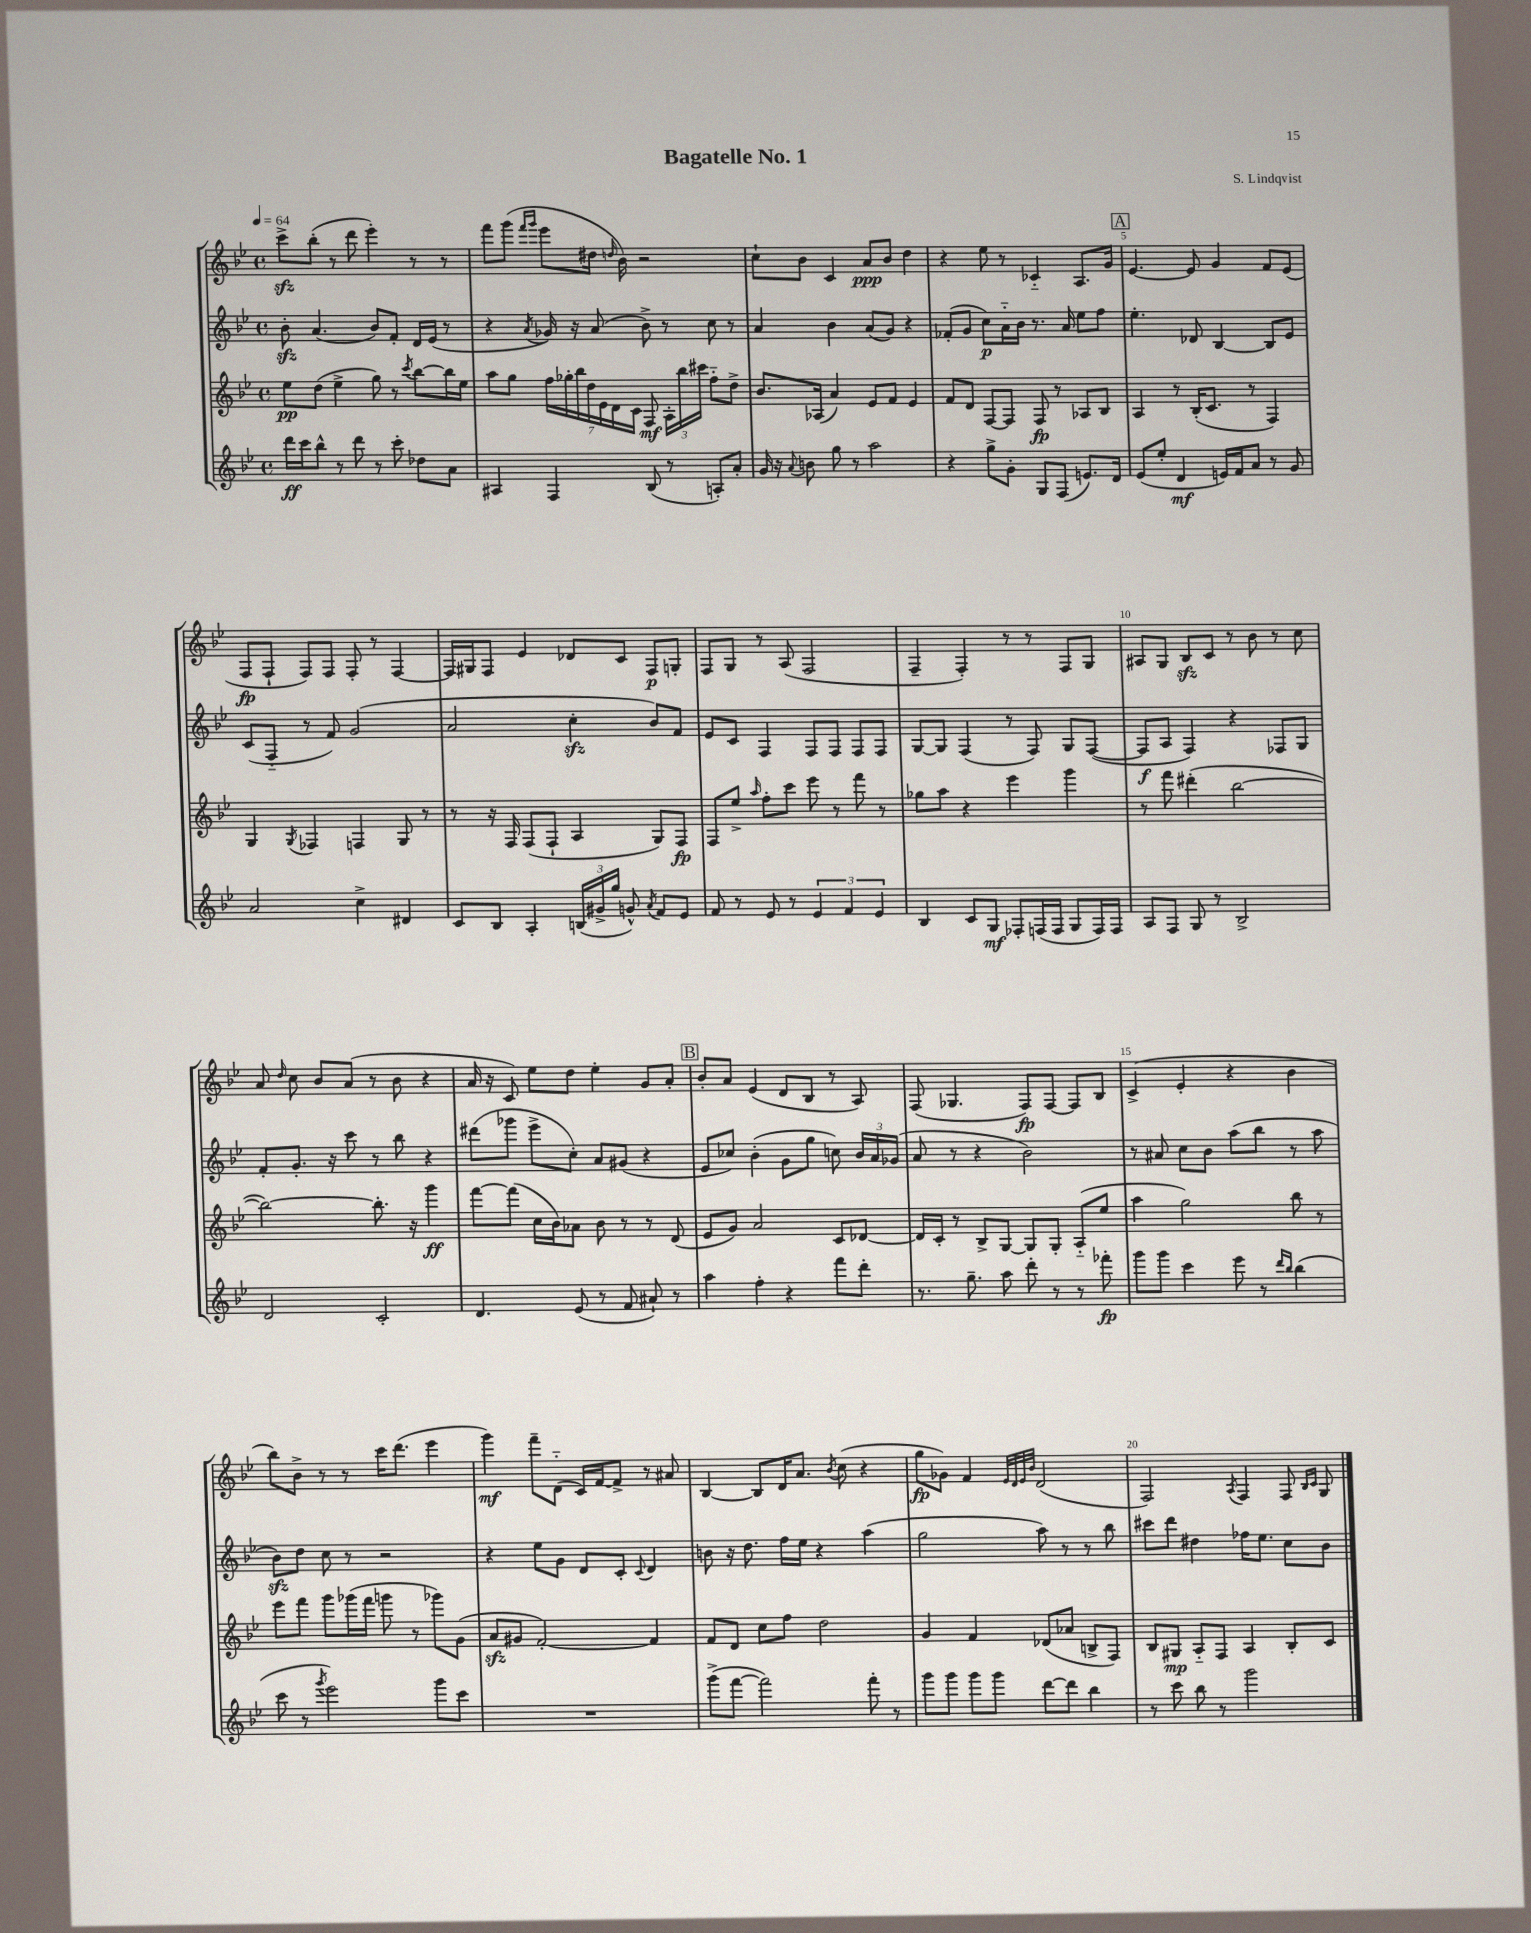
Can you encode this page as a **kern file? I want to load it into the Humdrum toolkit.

**kern	**dynam	**kern	**dynam	**kern	**dynam	**kern	**dynam
*part4	*part4	*part3	*part3	*part2	*part2	*part1	*part1
*staff4	*staff4	*staff3	*staff3	*staff2	*staff2	*staff1	*staff1
*clefG2	*	*clefG2	*	*clefG2	*	*clefG2	*
*k[b-e-]	*	*k[b-e-]	*	*k[b-e-]	*	*k[b-e-]	*
*M4/4	*	*M4/4	*	*M4/4	*	*M4/4	*
*met(c)	*	*met(c)	*	*met(c)	*	*met(c)	*
*MM64	*	*MM64	*	*MM64	*	*MM64	*
=1	=1	=1	=1	=1	=1	=1	=1
16ddd\LL	ff	8ee-\L	pp	8b-zz'\	.	8ccczz^\L	.
16ccc\J	.	.	.	.	.	.	.
8bb-^^\J	.	(8dd\J	.	(4.a/	.	(8bb-'\J	.
8r	.	4ee-^\	.	.	.	8r	.
8ddd\	.	.	.	.	.	8ddd\	.
8r	.	8gg\)	.	8b-/L)	.	4eee-'\)	.
8ccc'\	.	8r	.	8f'/J	.	.	.
.	.	8qccc/	.	.	.	.	.
8dd-X\L	.	[8bb-\L	.	16d/LL	.	8r	.
.	.	.	.	(16e-/JJ	.	.	.
8a\J	.	16bb-\L]	.	8r	.	8r	.
.	.	16ee-\JJ	.	.	.	.	.
=2	=2	=2	=2	=2	=2	=2	=2
4A#X/	.	8aa\L	.	4r	.	8fff\L	.
.	.	8gg\J	.	.	.	(8ggg\J	.
.	.	.	.	.	.	16qqfff/LL	.
.	.	.	.	8qa/	.	16qqggg/JJ	.
4F/	.	28ff\LL	.	16g-X/)	.	8eee-\L	.
.	.	28gg-X'\	.	.	.	.	.
.	.	.	.	16r	.	.	.
.	.	28bb-\	.	.	.	.	.
.	.	28dd\	.	.	.	.	.
.	.	.	.	(8a/	.	16dd#X\Jk	.
.	.	28e-\	.	.	.	.	.
.	.	28d\	.	.	.	.	.
.	.	.	.	.	.	16qqddn/	.
.	.	.	.	.	.	16b-\)	.
.	.	28c\JJ	.	.	.	.	.
(8B-/	.	8F/	mf	8b-^\)	.	2r	.
8r	.	24A'\LL	.	8r	.	.	.
.	.	24bb-\	.	.	.	.	.
.	.	24ccc#X\JJ	.	.	.	.	.
8An'/L)	.	8ff\L	.	8cc\	.	.	.
8a'/J	.	8dd^\J	.	8r	.	.	.
=3	=3	=3	=3	=3	=3	=3	=3
16g/	.	8.b-/L	.	4a/	.	8cc`\L	.
16r	.	.	.	.	.	.	.
8qqa/	.	.	.	.	.	.	.
8bn\	.	.	.	.	.	8b-\J	.
.	.	(16A-X/Jk	.	.	.	.	.
8gg\	.	4a/)	.	4b-\	.	4c/	.
8r	.	.	.	.	.	.	.
2aa\	.	8e-/L	.	(8a/L	.	8a/L	ppp
.	.	8f/J	.	8g/J)	.	8b-/J	.
.	.	4e-/	.	4r	.	4dd\	.
=4	=4	=4	=4	=4	=4	=4	=4
4r	.	8f/L	.	(8f-X'/L	.	4r	.
.	.	8d/J	.	8g/J	.	.	.
8gg^\L	.	[8F/L	.	8cc\L)	p	8ee-\	.
8g'\J	.	8F/J]	.	16a\L	.	8r	.
.	.	.	.	16b-\JJ	.	.	.
8G/L	.	8F/	fp	8.r	.	4c-X/	.
(8F/J	.	8r	.	.	.	.	.
.	.	.	.	16a/	.	.	.
8.en/L)	.	8A-X/L	.	8ee-\L	.	8.A/L	.
.	.	8B-/J	.	8ff\J	.	.	.
16d/Jk	.	.	.	.	.	16g/Jk	.
!!LO:REH:place=s1:t=A
=5	=5	=5	=5	=5	=5	=5	=5
(8e-/L	.	4A/	.	4.ee-'\	.	[4.e-/	.
8ee-'/J	.	.	.	.	.	.	.
4d/	mf	8r	.	.	.	.	.
.	.	(16B-'/KL	.	8d-X/	.	8e-/]	.
.	.	8.c/J	.	.	.	.	.
16en/LL)	.	.	.	[4B-/	.	4g/	.
16f/J	.	.	.	.	.	.	.
8a/J	.	8r	.	.	.	.	.
8r	.	4F/)	.	8B-/L]	.	8f/L	.
8g/	.	.	.	8e-/J	.	(8e-/J	.
!!LO:LB:g=z
=6	=6	=6	=6	=6	=6	=6	=6
2a/	.	4G/	.	(8c/L	.	8F/L	fp
.	.	.	.	8F/J	.	8F`/J	.
.	.	8qG/	.	.	.	.	.
.	.	4F-X/	.	8r	.	8F/L)	.
.	.	.	.	8f/)	.	8F/J	.
4cc^\	.	4Fn/	.	(2g/	.	8F'/	.
.	.	.	.	.	.	8r	.
4d#X/	.	8G/	.	.	.	[4F/	.
.	.	8r	.	.	.	.	.
=7	=7	=7	=7	=7	=7	=7	=7
8c/L	.	8r	.	2a/	.	16F/LL]	.
.	.	.	.	.	.	16G#X/J	.
8B-/J	.	16r	.	.	.	8F/J	.
.	.	16F/	.	.	.	.	.
4A'/	.	(8F/L	.	.	.	4e-/	.
.	.	8F`/J	.	.	.	.	.
(24Bn/LL	.	4A/	.	4cczz'\	.	8d-X/L	.
24g#X^/	.	.	.	.	.	.	.
24gg/JJ	.	.	.	.	.	.	.
8gn^^/)	.	.	.	.	.	8c/J	.
8qa/	.	.	.	.	.	.	.
8f/L	.	8G/L)	.	8b-/L)	.	8F/L	p
8e-/J	.	8F/J	fp	8f/J	.	8Gn'/J	.
=8	=8	=8	=8	=8	=8	=8	=8
8f/	.	8F/L	.	8e-/L	.	8F/L	.
8r	.	8ee-^/J	.	8c/J	.	8G/J	.
.	.	16qqaa/	.	.	.	.	.
8e-/	.	8ff'\L	.	4F/	.	8r	.
8r	.	8ccc\J	.	.	.	(8A/	.
6e-/	.	8eee-\	.	8F/L	.	2F/	.
.	.	8r	.	8F/J	.	.	.
6f/	.	.	.	.	.	.	.
.	.	8fff\	.	8F/L	.	.	.
6e-/	.	.	.	.	.	.	.
.	.	8r	.	8F/J	.	.	.
=9	=9	=9	=9	=9	=9	=9	=9
4B-/	.	8gg-X\L	.	[8G/L	.	4F~/	.
.	.	8aa\J	.	8G/J]	.	.	.
8c/L	.	4r	.	(4F/	.	4F'/)	.
8G/J	mf	.	.	.	.	.	.
8F-X'/L	.	4eee-\	.	8r	.	8r	.
(16Fn/L	.	.	.	8F/)	.	8r	.
16F/JJ	.	.	.	.	.	.	.
8G/L	.	4ggg\	.	8G/L	.	8F/L	.
16F/L)	.	.	.	([8F/J	.	8G/J	.
16F/JJ	.	.	.	.	.	.	.
=10	=10	=10	=10	=10	=10	=10	=10
8A/L	.	8r	.	8F/L]	f	8A#X/L	.
8F/J	.	8fff\	.	8A/J	.	8G/J	.
8G/	.	(4ddd#X'\	.	4F/)	.	8B-zz/L	.
8r	.	.	.	.	.	8c/J	.
2B-^/	.	[2bb-\	.	4r	.	8r	.
.	.	.	.	.	.	8b-\	.
.	.	.	.	8F-X/L	.	8r	.
.	.	.	.	8G/J	.	8cc\	.
!!LO:LB:g=z
=11	=11	=11	=11	=11	=11	=11	=11
2d/	.	2bb-\_)	.	8f'/L	.	8a/	.
.	.	.	.	.	.	16qqdd/	.
.	.	.	.	8.g'/J	.	8cc\	.
.	.	.	.	.	.	8b-/L	.
.	.	.	.	16r	.	.	.
.	.	.	.	8ccc\	.	(8a/J	.
2c'/	.	8.bb-'\]	.	8r	.	8r	.
.	.	.	.	8bb-\	.	8b-\	.
.	.	16r	.	.	.	.	.
.	.	4ggg\	ff	4r	.	4r	.
=12	=12	=12	=12	=12	=12	=12	=12
4.d/	.	[8fff\L	.	(8ddd#X\L	.	16a/	.
.	.	.	.	.	.	16r	.
.	.	(8fff\J]	.	8ggg-X\J	.	8c/)	.
.	.	16cc\LL	.	8eee-^\L	.	8ee-\L	.
.	.	16b-\J)	.	.	.	.	.
(8e-/	.	8a-X\J	.	8cc'\J)	.	8dd\J	.
8r	.	8b-\	.	8a/L	.	4ee-'\	.
8f/	.	8r	.	(8g#X/J	.	.	.
8a#X`/)	.	8r	.	4r	.	8g/L	.
8r	.	(8d/	.	.	.	8a'/J	.
!!LO:REH:place=s1:t=B
=13	=13	=13	=13	=13	=13	=13	=13
4aa\	.	8e-/L	.	8e-/L	.	8b-'/L	.
.	.	8g/J)	.	8cc-X/J)	.	8a/J	.
4ff'\	.	2a/	.	(4b-'\	.	(4e-/	.
4r	.	.	.	8g\L	.	8d/L	.
.	.	.	.	8gg\J	.	8B-/J	.
8fff\L	.	8c/L	.	8ccn\)	.	8r	.
8ddd'\J	.	[8d-X/J	.	24b-/LL	.	8A/)	.
.	.	.	.	24a/	.	.	.
.	.	.	.	(24g-X/JJ	.	.	.
=14	=14	=14	=14	=14	=14	=14	=14
8.r	.	16d-/LL]	.	8a/	.	(8F/	.
.	.	16c'/JJ	.	.	.	.	.
.	.	8r	.	8r	.	4.G-X/	.
8.gg~\	.	.	.	.	.	.	.
.	.	8B-^/L	.	4r	.	.	.
8aa\	.	[8G/J	.	.	.	.	.
8ddd'\	.	8G/L]	.	2b-\)	.	8F/L)	fp
8r	.	8G'/J	.	.	.	[8F/J	.
8r	.	(8A/L	.	.	.	8F/L]	.
8fff-X'\	fp	8ee-/J	.	.	.	8B-/J	.
=15	=15	=15	=15	=15	=15	=15	=15
8ggg\L	.	4aa\	.	8r	.	(4c^/	.
8ggg\J	.	.	.	8a#X/	.	.	.
4ccc\	.	2gg\)	.	8cc\L	.	4e-'/	.
.	.	.	.	8b-\J	.	.	.
8eee-\	.	.	.	(8aa\L	.	4r	.
8r	.	.	.	8bb-\J	.	.	.
16qqddd/LL	.	.	.	.	.	.	.
16qqbb-/JJ	.	.	.	.	.	.	.
(4bb-\	.	8bb-\	.	8r	.	4b-\	.
.	.	8r	.	8aa\	.	.	.
!!LO:LB:g=z
=16	=16	=16	=16	=16	=16	=16	=16
8ccc\	.	8eee-\L	.	8b-zz\L)	.	8bb-\L)	.
8r	.	8fff\J	.	8dd\J	.	8b-^\J	.
8qggg/	.	.	.	.	.	.	.
2eee-\)	.	8ggg\L	.	8cc\	.	8r	.
.	.	(16ggg-X\L	.	8r	.	8r	.
.	.	16fff\JJ	.	.	.	.	.
.	.	8gggn\	.	2r	.	16ccc\KL	.
.	.	.	.	.	.	(8.ddd\J	.
.	.	8r	.	.	.	.	.
8ggg\L	.	8ggg-X\L)	.	.	.	4eee-\	.
8ccc\J	.	(8g\J	.	.	.	.	.
=17	=17	=17	=17	=17	=17	=17	=17
1r	.	8azz/L	.	4r	.	4ggg\)	mf
.	.	8g#X/J	.	.	.	.	.
.	.	[2f'/)	.	8ee-\L	.	8fff~\L	.
.	.	.	.	8g\J	.	(8d\J	.
.	.	.	.	8d/L	.	16c/LL)	.
.	.	.	.	.	.	[16f/J	.
.	.	.	.	8c'/J	.	8f^/J]	.
.	.	.	.	8qqc/	.	.	.
.	.	4f/]	.	4d/	.	8r	.
.	.	.	.	.	.	8a#X/	.
=18	=18	=18	=18	=18	=18	=18	=18
(8ggg^\L	.	8f/L	.	8bn\	.	[4B-/	.
[8fff\J	.	8d/J	.	16r	.	.	.
.	.	.	.	8.dd\	.	.	.
2fff\])	.	8cc\L	.	.	.	8B-/L]	.
.	.	8ff\J	.	16ff\LL	.	16d/K	.
.	.	.	.	16ee-\JJ	.	8.a/J	.
.	.	2dd\	.	4r	.	.	.
.	.	.	.	.	.	8qb-/	.
.	.	.	.	.	.	(8cc\	.
8fff'\	.	.	.	(4aa\	.	4r	.
8r	.	.	.	.	.	.	.
=19	=19	=19	=19	=19	=19	=19	=19
8ggg\L	.	4g/	.	2gg\	.	8gg\L	fp
8ggg\J	.	.	.	.	.	8g-X\J)	.
8ggg\L	.	4f/	.	.	.	4f/	.
8ggg\J	.	.	.	.	.	.	.
.	.	.	.	.	.	32qqe-/LLL	.
.	.	.	.	.	.	32qqd/	.
.	.	.	.	.	.	32qqe-/	.
.	.	.	.	.	.	32qqb-/JJJ	.
[8ddd\L	.	(8d-X/L	.	8aa\)	.	(2d/	.
8ddd\J]	.	8a-X/J	.	8r	.	.	.
4bb-\	.	8Bn^/L	.	8r	.	.	.
.	.	8F/J)	.	8bb-\	.	.	.
=20	=20	=20	=20	=20	=20	=20	=20
8r	.	8B-/L	.	8ccc#X\L	.	2F/)	.
8ccc\	.	8G#X/J	mp	8ddd\J	.	.	.
8bb-\	.	8A/L	.	4dd#X\	.	.	.
8r	.	8F/J	.	.	.	.	.
.	.	.	.	.	.	8qA/	.
2ggg\	.	4A/	.	16ff-X\KL	.	4F/	.
.	.	.	.	8.ee-\J	.	.	.
.	.	8B-'/L	.	8cc\L	.	8F/	.
.	.	.	.	.	.	16qqB-/LL	.
.	.	.	.	.	.	16qqc/JJ	.
.	.	8c/J	.	8b-\J	.	8G/	.
==	==	==	==	==	==	==	==
*-	*-	*-	*-	*-	*-	*-	*-
